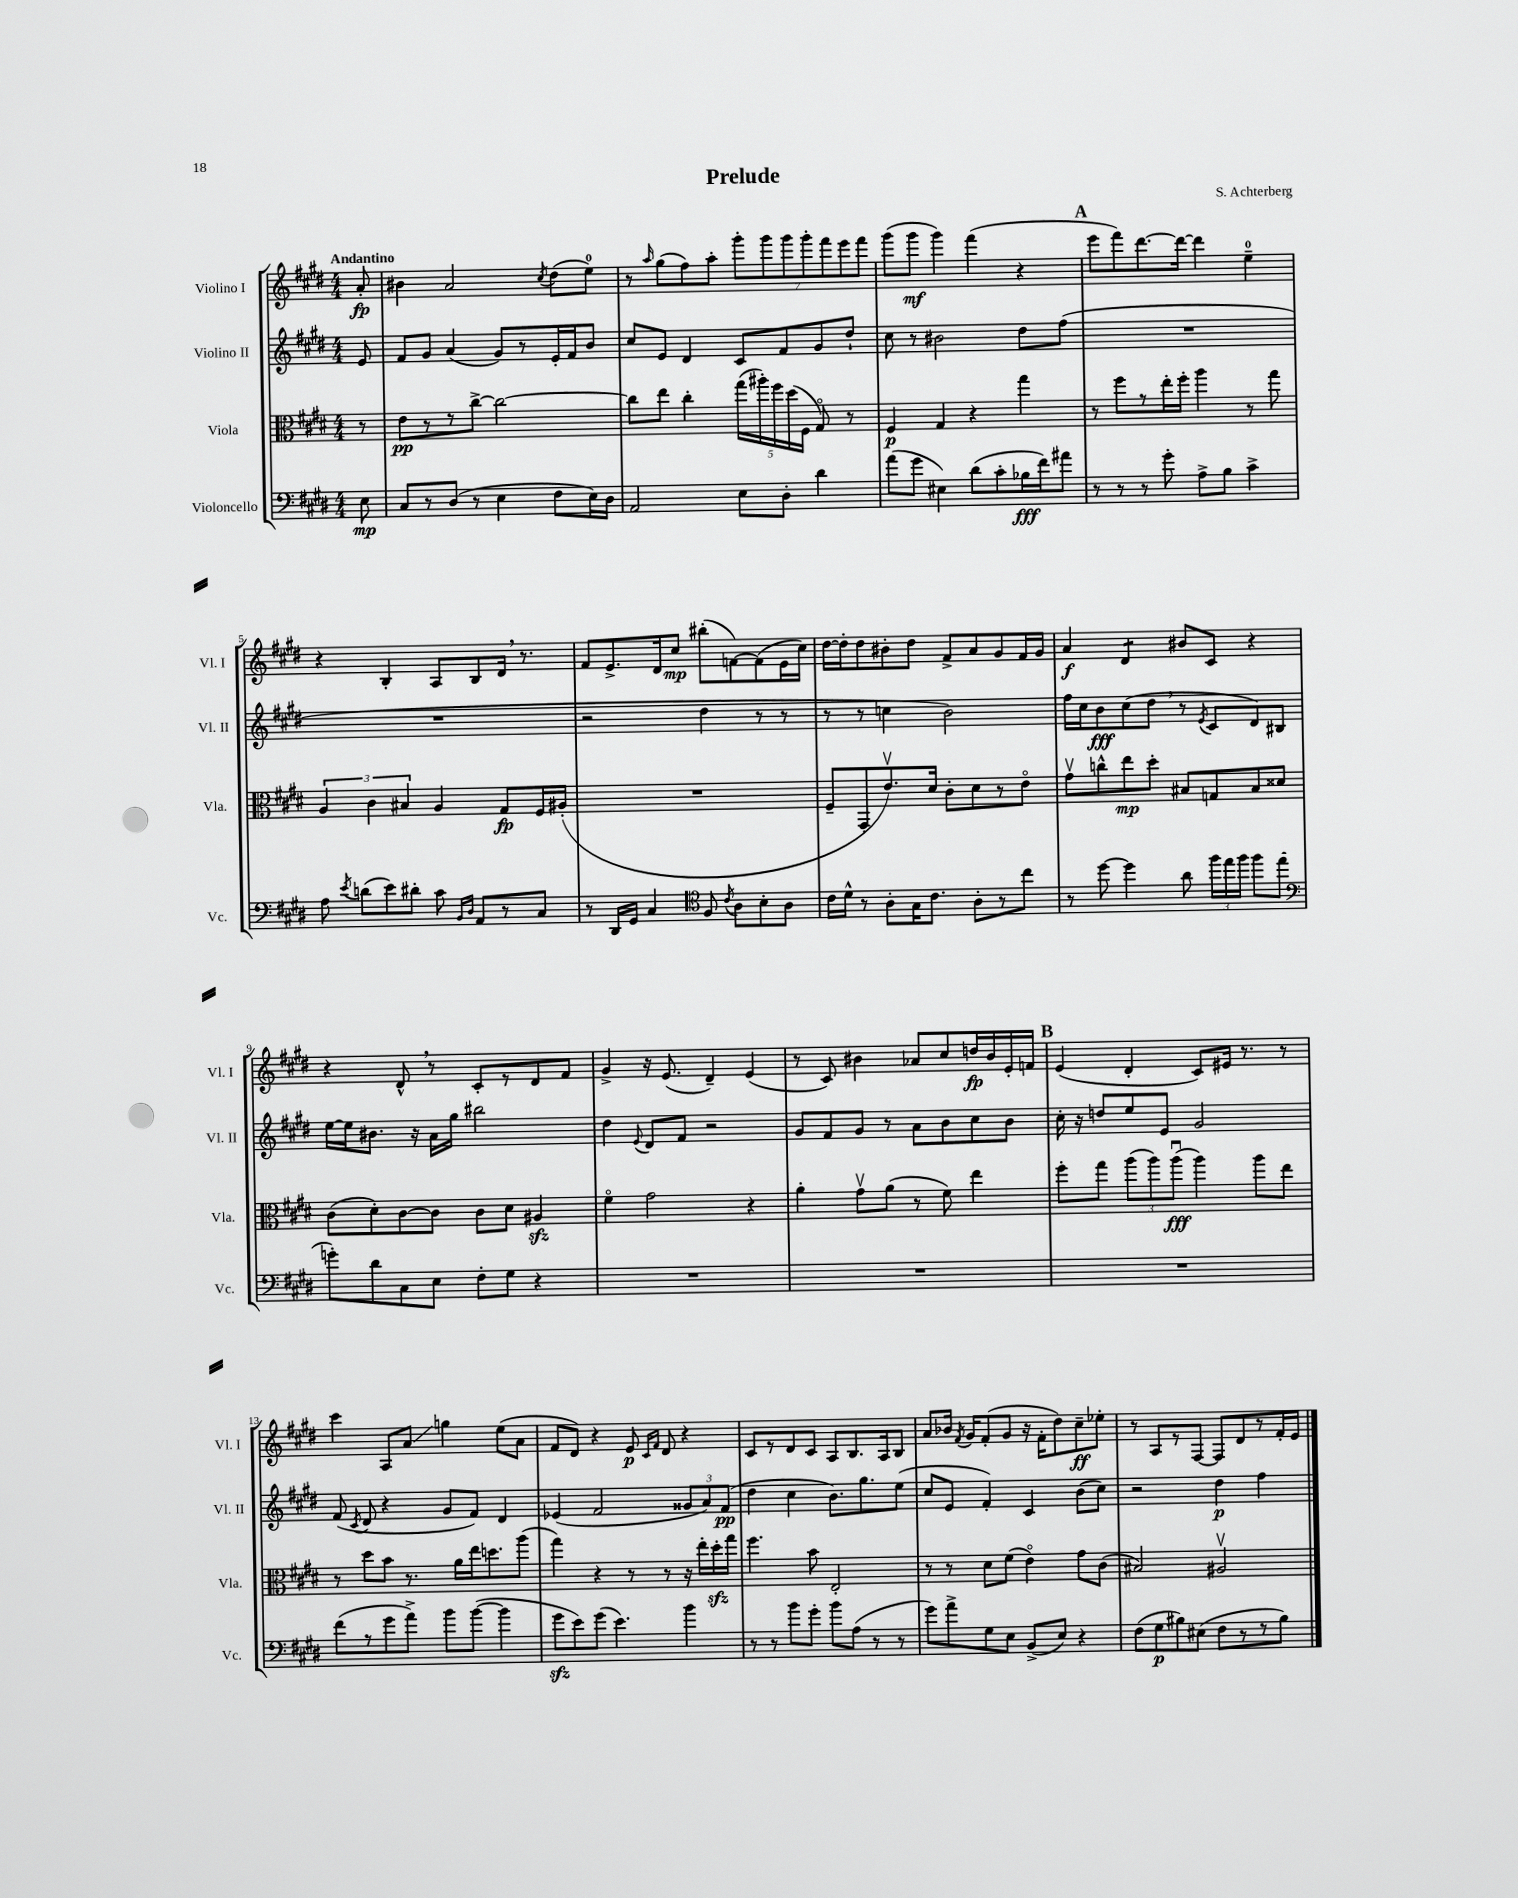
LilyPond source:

\header { title = "Prelude" composer = "S. Achterberg" }
<<
\new StaffGroup <<
\new Staff = "s0" \with { instrumentName = "Violino I" shortInstrumentName = "Vl. I" } {
    \clef treble \key e \major \numericTimeSignature \time 4/4 \partial 8 \tempo "Andantino"
    \autoBeamOff a'8-.\fp |
    bis'4 a'2 \acciaccatura { cis''8 } dis''8[( e''8]-0) |
    r8 \grace { a''16 } gis''8[( fis''8) a''8]-. \tuplet 7/4 { gis'''8[-. gis'''8 gis'''8 gis'''8-. fis'''8 e'''8 fis'''8] } |
    gis'''8[( gis'''8]\mf gis'''4) fis'''4( r4 |
    \mark \markup { \bold "A" } e'''8[ fis'''8) dis'''8.~ dis'''16]~ dis'''4 e''4-0-- |
    r4 b4-. a8[ b8 dis'16] \breathe r8. |
    fis'8[ e'8.-> dis'16 cis''8]\mp bis''8[-.( f'8~) f'8( e'16 cis''16]) |
    dis''16[~ dis''16-. dis''8 bis'8-. dis''8] fis'8[-> a'8 gis'8 fis'16 gis'16] |
    a'4\f dis'4:8 bis'8[ cis'8] r4 |
    r4 dis'8-^ \breathe r8 cis'8[-. r8 dis'8 fis'8] |
    gis'4-> r16 e'8.( dis'4--) e'4( |
    r8 cis'8) bis'4 aes'8[ cis''8 d''16\fp bis'16 e'16-. f'16] |
    \mark \markup { \bold "B" } e'4( dis'4-. cis'8[) eis'16] r8. r8 |
    cis'''4 a8[ a'8]\glissando g''4 e''8[( a'8] |
    fis'8[ dis'8]) r4 e'8\p \grace { cis'16[ fis'16] } dis'8 r4 |
    cis'8[ r8 dis'8 cis'8] a8[ b8. a16 b8] |
    a'8[ bes'16] \acciaccatura { fis'8 } gis'16[ fis'8-.( gis'8] r16 fis'16[-. dis''8) cis''8--\ff ees''8]-. |
    r8 a8[ r8 fis8]~ fis8[ dis'8 r8 fis'16-. e'16] \bar "|." |
}
\new Staff = "s1" \with { instrumentName = "Violino II" shortInstrumentName = "Vl. II" } {
    \clef treble \key e \major \numericTimeSignature \time 4/4 \partial 8
    \autoBeamOff e'8 |
    fis'8[ gis'8] a'4( gis'8[) r8 e'16-. fis'16 b'8] |
    cis''8[ e'8] dis'4 cis'8[ fis'8 gis'8 dis''8]-! |
    cis''8 r8 bis'2 dis''8[ fis''8]( |
    \mark \markup { \bold "A" } R1 |
    R1 |
    r2 dis''4 r8 r8 |
    r8 r8 c''4 b'2) |
    fis''16[ cis''16 b'8\fff cis''8( dis''8] \breathe r8 \acciaccatura { e'8 } cis'8[ dis'8) bis8] |
    e''16[~ e''16 bis'8.] r16 a'16[ gis''16] bis''2 |
    dis''4 \appoggiatura { e'8 } dis'8[ fis'8] r2 |
    gis'8[ fis'8 gis'8] r8 a'8[ b'8 cis''8 b'8] |
    \mark \markup { \bold "B" } cis''16-. r16 d''8[ e''8 e'8] gis'2 |
    fis'8( \acciaccatura { cis'8 } dis'8 r4 gis'8[ fis'8]) dis'4 |
    ees'4( fis'2 \tuplet 3/2 { gisis'8[ a'8) fis'8]\pp( } |
    dis''4 cis''4 b'8.[) gis''8. e''8]( |
    cis''8[ e'8] fis'4-.) cis'4 b'8[( cis''8]) |
    r2 dis''4\p fis''4 \bar "|." |
}
\new Staff = "s2" \with { instrumentName = "Viola" shortInstrumentName = "Vla." } {
    \clef alto \key e \major \numericTimeSignature \time 4/4 \partial 8
    \autoBeamOff r8 |
    e'8[\pp r8 r8 cis''8]~-> cis''2~ |
    cis''8[ e''8] cis''4-. \tuplet 5/4 { gis''16[( ais''16-.) fis''16 dis''16( fis16] } gis8\flageolet) r8 |
    fis4\p gis4 r4 gis''4 |
    \mark \markup { \bold "A" } r8 fis''8[ r8 e''16-. fis''16]-. a''4 r8 gis''8 |
    \tuplet 3/2 { a4 cis'4 bis4 } a4 gis8[\fp fis16 ais16]-.( |
    R1 |
    fis8[-- gis,8-. e'8.\upbow) dis'16] cis'8[-. dis'8 r8 e'8]\flageolet |
    gis'8[\upbow c''8-^ e''8\mp dis''8]-. bis8[ g8 bis8 disis'8] |
    cis'8[( dis'8-.) cis'8~ cis'8] cis'8[ dis'8] ais4\sfz |
    fis'4\flageolet gis'2 r4 |
    a'4-. gis'8[\upbow a'8]( r8 fis'8) e''4 |
    \mark \markup { \bold "B" } fis''8[-. gis''8] \tuplet 3/2 { a''8[( a''8) a''8]\downbow\fff( } a''4) a''8[ e''8] |
    r8 dis''8[ b'8] r8. a'16[ e''16 d''8. a''8]( |
    gis''4) r4 r8 r8 r16 e''16[-. dis''16-.\sfz gis''16] |
    fis''4. b'8 e2-. |
    r8 r8 dis'8[ fis'8]( e'4\flageolet) gis'8[ cis'8]( |
    bis2) ais2\upbow \bar "|." |
}
\new Staff = "s3" \with { instrumentName = "Violoncello" shortInstrumentName = "Vc." } {
    \clef bass \key e \major \numericTimeSignature \time 4/4 \partial 8
    \autoBeamOff e8\mp |
    cis8[ r8 dis8]( r8 e4 fis8[ e16) dis16] |
    a,2 e8[ dis8]-. dis'4 |
    a'8[( gis'8] eis4) dis'8[( cis'8-. bes16\fff fis'16) ais'8] |
    \mark \markup { \bold "A" } r8 r8 r8 gis'8-. a8[-> b8] cis'4-> |
    a8 \acciaccatura { e'8 } d'8[( e'8) dis'8]-. cis'8 \grace { b,16[ dis16] } a,8[ r8 cis8] |
    r8 dis,16[ gis,16] cis4 \clef tenor fis8 \acciaccatura { cis'8 } a8[ b8-. a8] |
    cis'16[ dis'16]-^ r8 a8[-. gis16 cis'8.] a8[-. r8 cis''8] |
    r8 dis''8~ dis''4 a'8 \tuplet 3/2 { fis''16[ e''16 fis''16] } fis''8[ e''8]( |
    \clef bass g'8[-.) dis'8 cis8 e8] fis8[-. gis8] r4 |
    R1 |
    R1 |
    \mark \markup { \bold "B" } R1 |
    fis'8[( r8 gis'8 a'8]->) b'8[ b'8]~( b'4 |
    gis'8[\sfz e'8) gis'8]( e'4.) b'4 |
    r8 r8 b'8[ gis'8]-. b'8[ a8]( r8 r8 |
    gis'8[) a'8-> gis8 e8] b,8[->( e8]) r4 |
    fis8[( gis8\p bis8) eis8]( fis8[ r8 r8 bis8]) \bar "|." |
}
>>
>>
